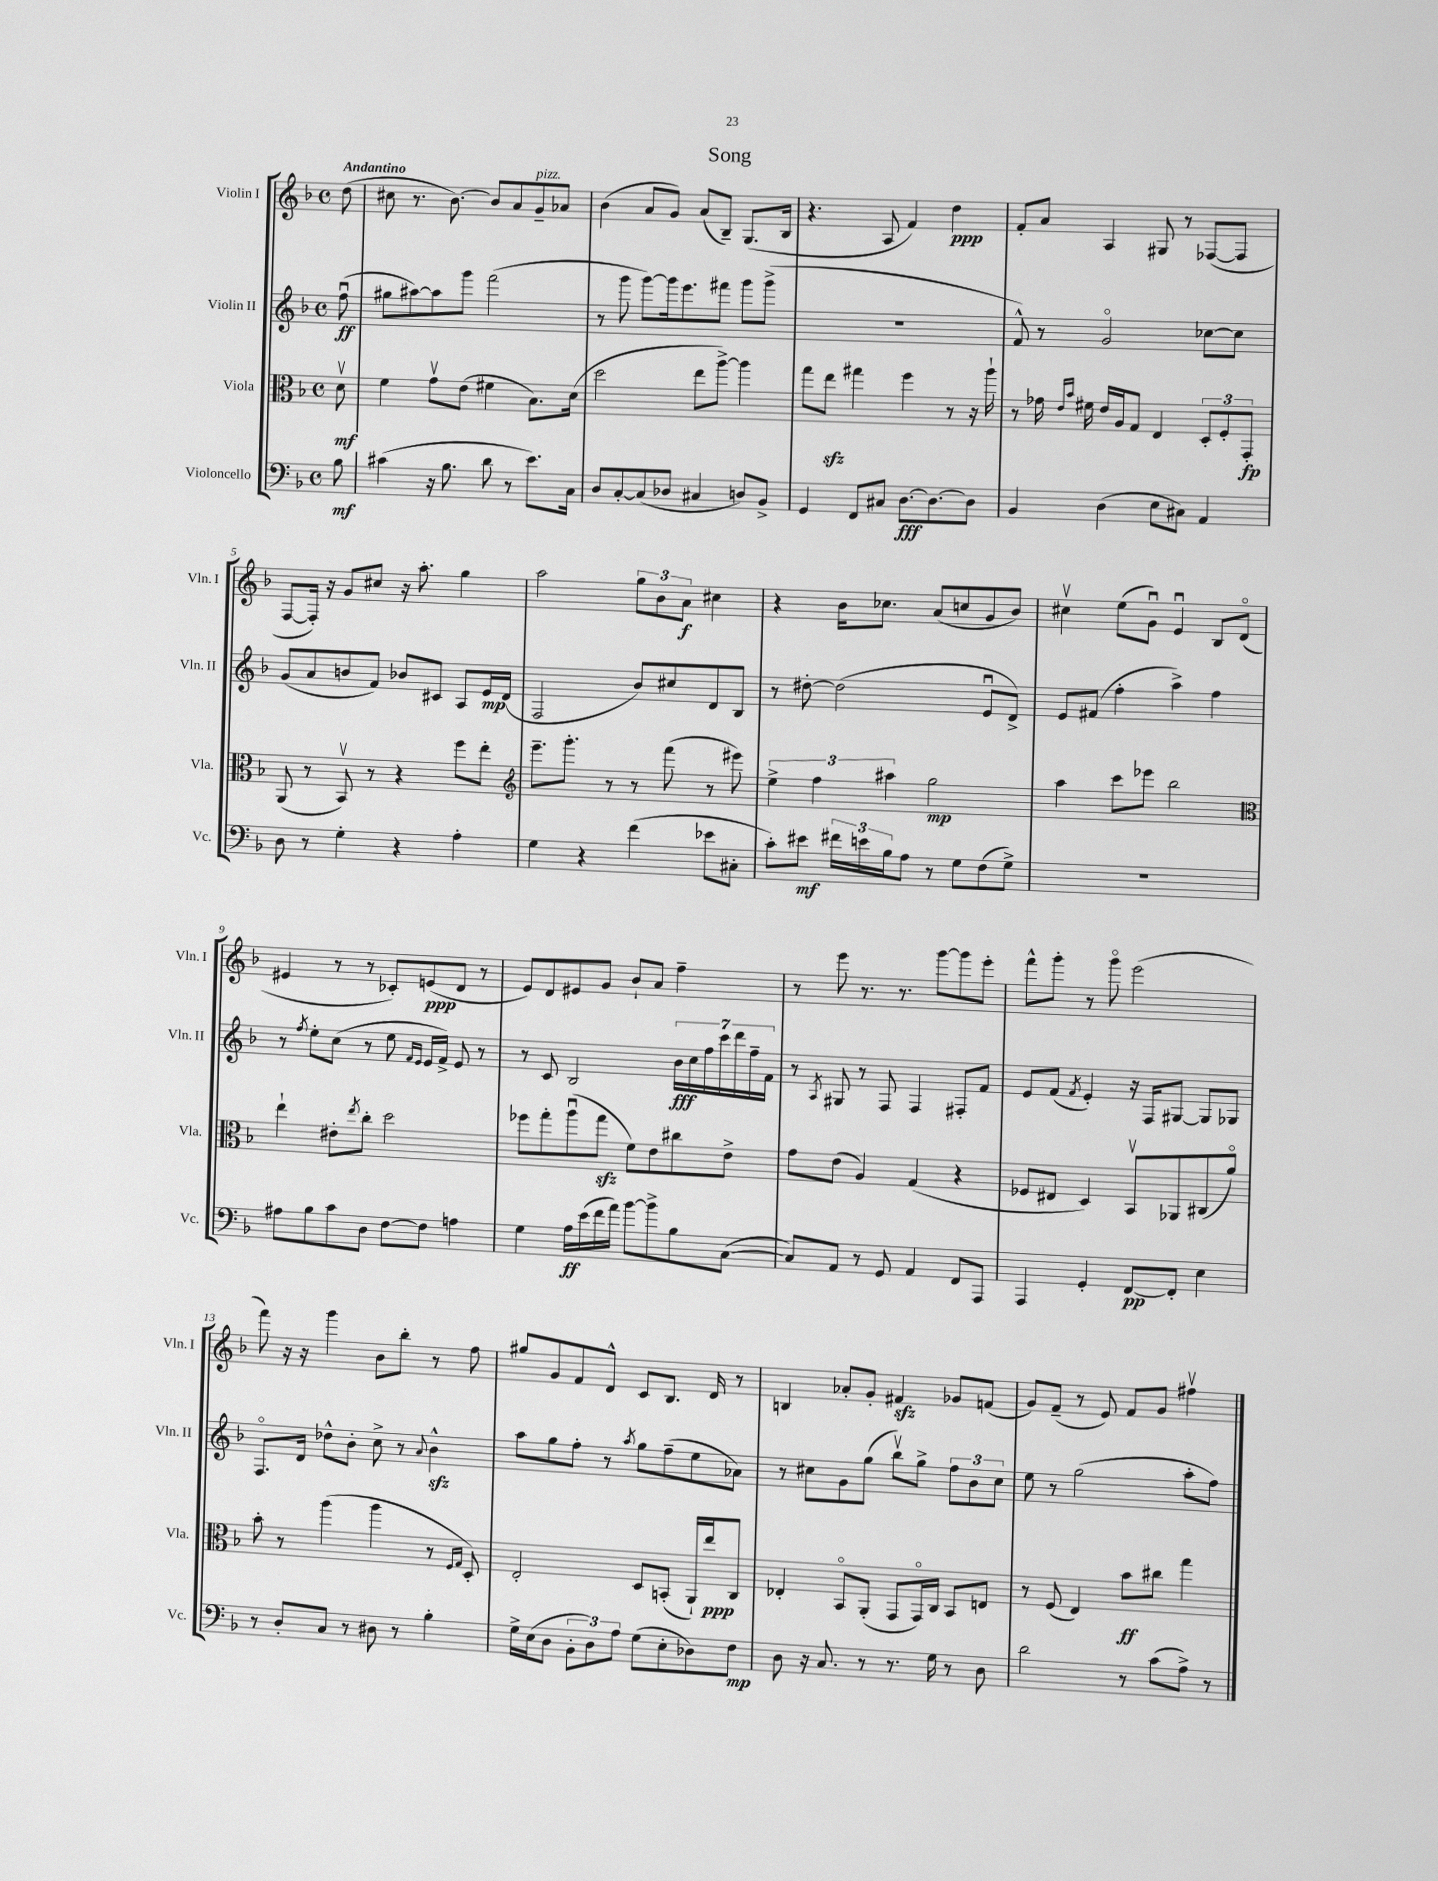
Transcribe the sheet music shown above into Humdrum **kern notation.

**kern	**kern	**kern	**kern
*staff4	*staff3	*staff2	*staff1
*clefF4	*clefC3	*clefG2	*clefG2
*k[b-]	*k[b-]	*k[b-]	*k[b-]
*M4/4	*M4/4	*M4/4	*M4/4
*met(c)	*met(c)	*met(c)	*met(c)
8B-\	8dv\	(8ffu\	(8dd\
=	=	=	=
(4c#\	4f\	8gg#\L	8cc#\
.	.	[8aa#\)	8.r
16r	8gv\L	8aa#\]	.
8.B-\	.	.	[8.b-\)
.	(8e\J	8ggg\J	.
8d\	4f#\	(2fff\	8b-/]L
8r	.	.	8a/
8.e\L)	8.B-\L)	.	8g~/
.	.	.	8a-/J
16C\Jk	(16d\Jk	.	.
=	=	=	=
8D/L	2dd\	8r	(4b-\
[8C'/	.	8ggg\	.
(8C/]	.	[8ggg\L)	8a/L
8D-/J	.	16ggg\]k	8g/J)
.	.	8.eee\	.
4C#/	8ee\L	.	(8a/L
.	[8aa^\J)	8fff#\J	8B-~/J)
8D/L)	4aa\]	8ggg\L	(8.G/L
8BB-^/J	.	(8ggg^\J	.
.	.	.	16B-/Jk
=	=	=	=
4GG/	8gg\L	1r	4.r
.	8ee\J	.	.
8FF/L	4gg#\	.	.
8C#/J	.	.	8A/
[8.D\L	4ff\	.	4f/)
8.D\_	.	.	.
.	8r	.	4dd\
8D\]J	16r	.	.
.	16aa`\	.	.
=	=	=	=
4BB-/	8r	8f^^/)	8f'/L
.	16g-\	8r	8a/J
.	16qqe/LL	.	.
.	16qqb-/JJ	.	.
.	16f#\	.	.
(4D\	16e/LL	2go/	4A/
.	16A/J	.	.
.	8G/J	.	.
8E\L	4E/	.	8G#/
8C#\J)	.	.	8r
4AA/	12D'/L	[8cc-\L	([8F-/L
.	12F'/	.	.
.	.	8cc-\]J	8F-/]J
.	12GG'/J	.	.
=	=	=	=
8D\	(8AA/	(8g/L	[8F/L
8r	8r	8a/	16F'/]Jk)
.	.	.	16r
4G'\	8BB-v/)	8b/	8g/L
.	8r	8f/J)	8cc#/J
4r	4r	8b-/L	16r
.	.	.	8.aa'\
.	.	8c#/J	.
4A'\	8ff\L	8A/L	4gg\
.	8ee'\J	16e/L	.
.	.	(16d/JJ	.
=	=	=	=
*	*clefG2	*	*
4G\	8.eee~\L	2F/	2aa\
.	8.ggg'\J	.	.
4r	.	.	.
.	8r	.	.
(4f\	8r	8b-/L)	12gg\L
.	.	.	12b-\
.	(8fff\	8cc#/	.
.	.	.	12a\J
8e-\L	8r	8d/	4cc#\
8C#'\J	8eee#\)	8B-/J	.
=	=	=	=
8c'\L)	6ee^\	8r	4r
8e#\J	.	[8dd#'\	.
.	6ff\	.	.
24f#\LL	.	(2dd#\]	16b-\LK
24e\	.	.	.
.	.	.	8.cc-\J
24B-\J	6aa#\	.	.
8A\J	.	.	.
8r	2gg\	.	(8a/L
8G\L	.	.	8cc/
(8F\	.	8eu/L	8g/
8G^\J)	.	8d^/J)	8b-/J)
=	=	=	=
1r	4aa\	8e/L	4cc#v\
.	.	(8f#/J	.
.	8ccc\L	4ff'\	(8ee\L
.	8eee-\J	.	8gu\J)
.	2bb-\	4aa^\)	4eu/
.	.	4ff\	8B-/L
.	.	.	(8do/J
=	=	=	=
*	*clefC3	*	*
8A#\L	4ee`\	8r	4e#/
.	.	8qff/	.
8B-\	.	8ee'\L	.
8c\	8e#'\L	(8cc\J	8r
.	8qee/	.	.
8D\J	8cc'\J	8r	8r
[8F\L	2dd\	8ee\	8c-'/L)
.	.	16qqf/LL	.
.	.	16qqe/JJ	.
8F\]J	.	16e/LL	(8e/
.	.	16f^/JJ)	.
4A\	.	8e/	8d/J
.	.	8r	8r
=	=	=	=
4G\	8ff-\L	8r	8e/L)
.	8gg'\	8c/	8d/
16A\LL	(8aau\	2B-/	8e#/
(16e\	.	.	.
16f\	8gg\J	.	8g/J
16a\JJ)	.	.	.
[8b-\L	8f\L)	.	8b-`/L
8b-^\]	8e\	.	8a/J
8B-\	8cc#\	28b-\LL	4ff~\
.	.	28cc\	.
.	.	28ff\	.
.	.	28ccc\	.
([8C\J	8e^\J	.	.
.	.	28ddd\	.
.	.	28ff~\	.
.	.	28f\JJ	.
=	=	=	=
8C/]L)	8g\L	8r	8r
.	.	8qA/	.
8AA/J	(8e\J	8G#/	8eee\
8r	4A/)	8r	8.r
8GG/	.	8F/	.
.	.	.	8.r
4AA/	(4G/	4F/	.
.	.	.	[8ggg\L
8FF/L	4r	8F#'/L	8ggg\]
8AAA/J	.	8f/J	8eee'\J
=	=	=	=
4AAA/	8F-/L	8e/L	8fff^^\L
.	8E#/J	(8f/J	8ggg'\J
.	.	8qf/	.
4GG'/	4D/)	4e'/)	8r
.	.	.	8gggo\
[8FF/L	8BB-v/L	16r	(2eee\
.	.	16F/LK	.
8FF'/]J	8AA-/	[8G#/J	.
4E\	(8C#/	8G#/]L	.
.	8ao/J)	8G-/J	.
=	=	=	=
8r	8b-'\	8.Fo/L	8fff\)
8D'/L	8r	.	16r
.	.	16d/Jk	16r
8C/J	(4aa\	8dd-^^\L	4ggg\
8r	.	8b-'\J	.
8D#\	4aa\	8cc^\	8b-\L
8r	.	8r	8bb-'\J
.	.	8qqa/	.
4B-'\	8r	4b-^^\	8r
.	16qqF/LL	.	.
.	16qqG/JJ	.	.
.	8D'/)	.	8ff\
=	=	=	=
16G^\LL	2E'/	8aa\L	8gg#/L
(16E\J	.	.	.
8D\J	.	8gg\	8g/
12BB-'\L	.	8ff'\J	8f/
12D\)	.	.	.
.	.	8r	8d^^/J
12A\J	.	.	.
.	.	8qaa/	.
(8G\L	8D/L	8gg\L	8c/L
8E'\	(8BB'/J	(8ff~\	8.B-/J
8D-\)	16AA`/LL)	8ee\	.
.	16ee/J	.	16d/
8F\J	8C/J	8a-\J)	8r
=	=	=	=
8D\	4E-'/	8r	4B/
16r	.	8cc#\L	.
8.C/	.	.	.
.	8BB-o/L	8g\	8a-'/L
8r	(8AA'/J	(8gg\J	8g'/J
8.r	8GG/L	8bb-v\L)	4f#/
.	16GGo/L)	8gg^\J	.
16G\	16C/JJ	.	.
8r	8BB-/L	12ff\L	8g-/L
.	.	12b-\	.
8D\	8E/J	.	(8f/J
.	.	12cc#\J	.
=	=	=	=
2d\	8r	8ee\	8g/L)
.	(8F/	8r	(8f~/J
.	4E/)	(2gg\	8r
.	.	.	8e/)
8r	8b-\L	.	8f/L
(8c\L	8cc#\J	.	8g/J
8A^\J)	4gg\	8aa'\L	4ff#v\
8r	.	8ff\J)	.
==	==	==	==
*-	*-	*-	*-
